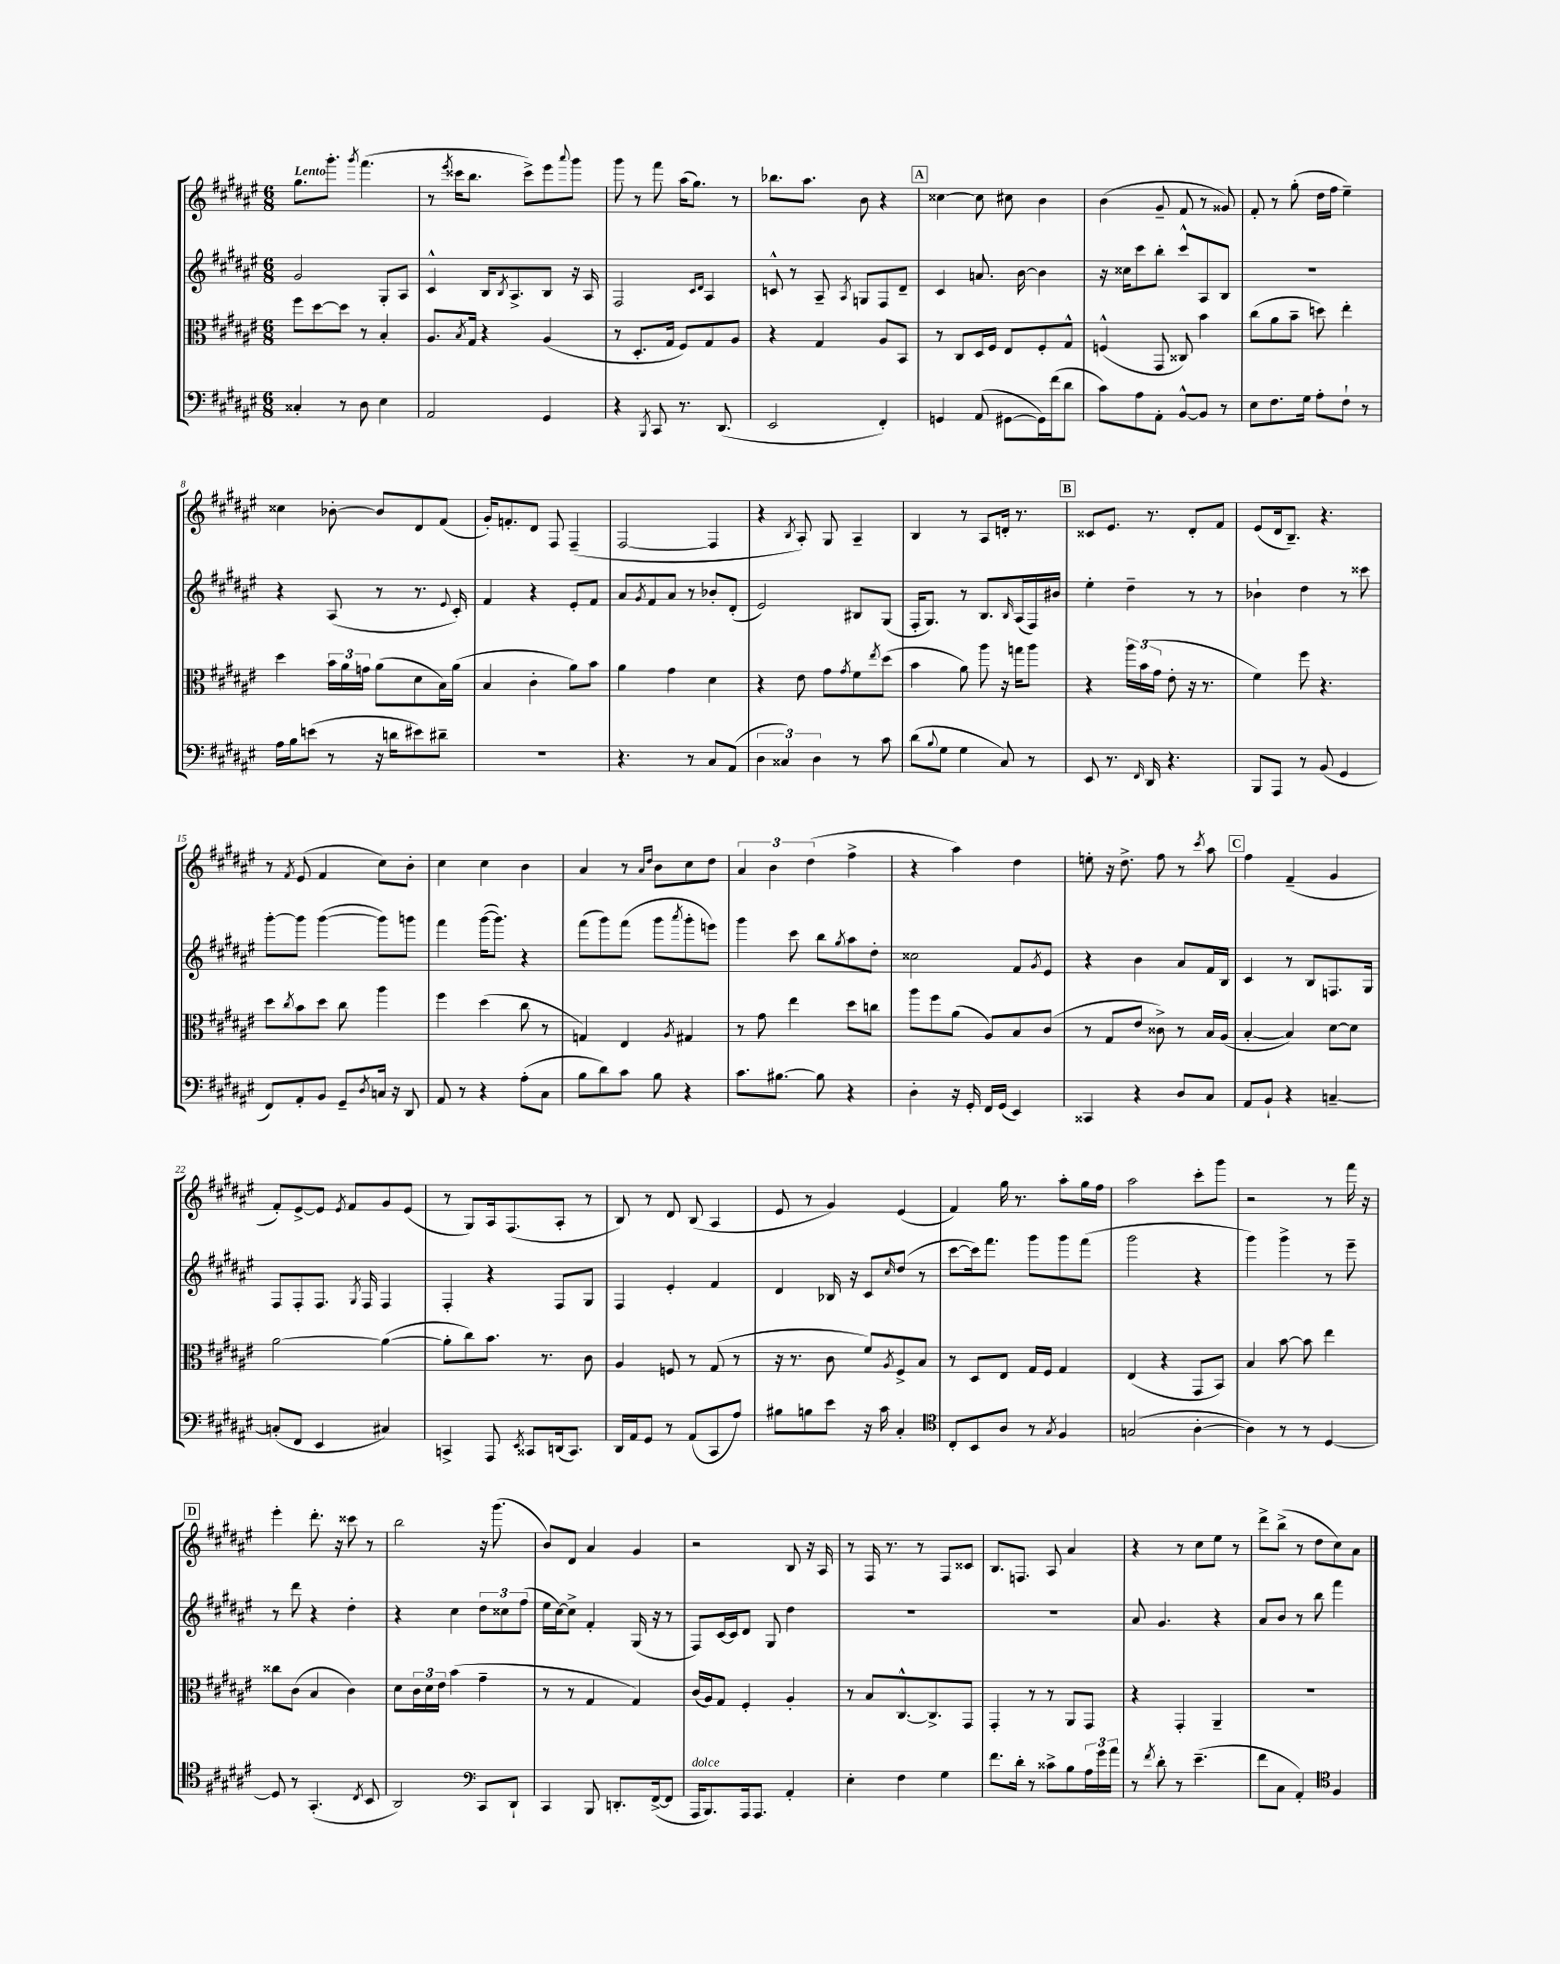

**kern	**kern	**kern	**kern
*part4	*part3	*part2	*part1
*staff4	*staff3	*staff2	*staff1
*clefF4	*clefC3	*clefG2	*clefG2
*k[f#c#g#d#a#e#]	*k[f#c#g#d#a#e#]	*k[f#c#g#d#a#e#]	*k[f#c#g#d#a#e#]
*M6/8	*M6/8	*M6/8	*M6/8
=1	=1	=1	=1
!	!	!	!LO:TX:a:B:t=Lento
4C##X'/	8ff#\L	2g#/	8.gg#\L
.	[8dd#\	.	.
.	.	.	8.ggg#'\J
8r	8dd#\J]	.	.
.	.	.	8qggg#/
8D#\	8r	.	(4.fff#\
4E#\	4B'/	8G#'/L	.
.	.	8A#/J	.
=2	=2	=2	=2
2AA#/	8.A#/L	4c#^^/	8r
.	.	.	8qeee#/
.	.	.	16ccc##X\KL
.	8qB/	.	.
.	16G#/Jk	.	8.bb\J
.	4r	16B/KL	.
.	.	8qB/	.
.	.	8.A#^/	.
.	.	.	8ccc##^\L)
4GG#/	(4A#/	8B/J	8eee#\
.	.	.	8qqaaa#/
.	.	16r	8ggg#\J
.	.	16A#/	.
=3	=3	=3	=3
4r	8r	2F#/	8ggg#\
.	8.D#'/L	.	8r
8qBBB/	.	.	.
8CC#/	.	.	8fff#\
.	16G#/Jk	.	.
8.r	8F#/L)	.	(16aa#\KL
.	.	.	8.gg#\J)
.	.	16qqc#/LL	.
.	.	16qqd#/JJ	.
.	8G#/	4A#/	.
(8.DD#/	.	.	.
.	8A#/J	.	8r
=4	=4	=4	=4
2EE#/	4r	8cn^^/	8.bb-X\L
.	.	8r	.
.	.	.	8.aa#\J
.	4G#/	8A#~/	.
.	.	8qA#/	.
.	.	8Gn/L	8b\
4FF#'/)	8A#/L	8F#/	4r
.	8BB/J	8d#~/J	.
!!LO:REH:place=s1:t=A
=5	=5	=5	=5
4GGn/	8r	4c#/	[4cc##X\
.	8C#/L	.	.
(8AA#/	16D#/L	8.an/	8cc##\]
.	16F#/JJ	.	.
[8GG#X\L	8E#/L	.	8cc#X\
.	.	[16b\	.
16GG#\L])	8F#'/	4b\]	4b\
(16f#\J	.	.	.
8d#\J	8G#^^/J	.	.
=6	=6	=6	=6
8c#\L)	(4Fn^^/	16r	(4b\
.	.	16cc##X\KL	.
8A#\	.	8ccc#\	.
8AA#'\J	8GG#/	8bb'\J	8g#~/
[8BB^^/L	8C##X/)	8ccc#^^/L	8f#/
8BB/J]	4b\	8A#/	8r
8r	.	8B/J	8g##X/)
=7	=7	=7	=7
8E#\L	(8cc#\L	2.r	8f#'/
8.F#\	8a#\	.	8r
.	8b~\J	.	(8gg#'\
16G#\Jk	.	.	.
8A#'\L	8ddn\)	.	16dd#\LL
.	.	.	16ff#\JJ
8F#`\J	4ee#'\	.	4ee#~\)
8r	.	.	.
!!LO:LB:g=z
=8	=8	=8	=8
16A#\LL	4dd#\	4r	4cc##X\
16B\J	.	.	.
(8en\J	.	.	.
8r	24b\LL	(8A#/	[8b-X'\
.	24a#\	.	.
.	24gn\JJ	.	.
16r	(8a#\L	8r	8b-/L]
16dn\KL	.	.	.
8e#X\)	8d#\	8.r	8d#/
8d#X~\J	16B\L)	.	(8f#/J
.	.	8qqe#/	.
.	(16a#\JJ	16c#'/)	.
=9	=9	=9	=9
2.r	4B/	4f#/	16g#'/KL)
.	.	.	8.fn'/
.	4c#'\	4r	8d#/J
.	.	.	8F#/
.	8a#\L)	8e#'/L	(4F#~/
.	8b\J	8f#/J	.
=10	=10	=10	=10
4.r	4a#\	8a#/L	[2F#/
.	.	8qg#/	.
.	.	8f#/	.
.	4g#\	8a#/J	.
8r	.	8r	.
8C#/L	4d#\	8b-X'/L	4F#/]
(8AA#/J	.	(8d#'/J	.
=11	=11	=11	=11
6D#\	4r	2e#/)	4r
6C##X/)	.	.	.
.	.	.	8qB/
.	8e#\	.	8A#'/)
6D#\	.	.	.
.	8g#\L	.	8G#/
.	8qg#/	.	.
8r	8f#\	8B#X/L	4A#~/
.	8qee#/	.	.
8c#\	(8dd#\J	(8G#/J	.
=12	=12	=12	=12
(8d#\L	4b\	16F#'/KL	4B/
.	.	8.G#/J)	.
8qqB/	.	.	.
8G#\J	.	.	.
4G#\	8a#\)	8r	8r
.	8aa#\	8.B/L	8A#/L
8C#/)	16r	.	16dn'/Jk
.	.	16qqB/	.
.	16ggn\KL	(16A#/L	8.r
8r	8aa#\J	16F#/)	.
.	.	16b#X/JJ	.
!!LO:REH:place=s1:t=B
=13	=13	=13	=13
8EE#/	4r	4ee#'\	8c##X/L
8.r	.	.	8.e#/J
.	24aa#\LL	4dd#~\	.
.	(24b\	.	.
16qqFF#/	.	.	.
16DD#/	.	.	8.r
.	24g#\JJ	.	.
4.r	8e#'\	.	.
.	16r	8r	8d#'/L
.	8.r	.	.
.	.	8r	8f#/J
=14	=14	=14	=14
8BBB/L	4f#\)	4b-X`\	(8e#/L
8AAA#/J	.	.	16d#/k
.	.	.	8.B~/J)
8r	8ff#\	4dd#\	.
(8BB/	4.r	.	4.r
4GG#/	.	8r	.
.	.	8ccc##X\	.
!!LO:LB:g=z
=15	=15	=15	=15
8FF#/L)	8dd#\L	[8ggg#'\L	8r
.	8qcc#/	.	8qf#/
8AA#'/	8b\	8ggg#\J]	(8e#/
8BB/J	8dd#\J	([4ggg#\	4f#/
8GG#~/L	8cc#\	.	.
8qD#/	.	.	.
16Cn/Jk	4aa#\	8ggg#\L])	8cc#\L)
16r	.	.	.
8DD#/	.	8gggn\J	8b'\J
=16	=16	=16	=16
8AA#/	4ff#\	4fff#\	4cc#\
8r	.	.	.
4r	(4dd#\	([16ggg#\KL	4cc#\
.	.	8.ggg#\J])	.
(8A#'\L	8cc#\	4r	4b\
8C#\J	8r	.	.
=17	=17	=17	=17
8B\L	4Gn/)	(8fff#\L	4a#/
8d#\)	.	8ggg#\)	.
8c#\J	4E#/	(8fff#\J	8r
.	.	.	16qqa#/LL
.	.	.	16qqdd#/JJ
8B\	.	8ggg#\L	8b\L
.	8qA#/	8qaaa#/	.
4r	4G#X/	8ggg#'\	8cc#\
.	.	8eeen\J)	8dd#\J
=18	=18	=18	=18
8.c#\L	8r	4ggg#\	6a#/
.	8g#\	.	.
.	.	.	6b\
[8.B#X\J	.	.	.
.	4ee#\	8ccc#\	.
.	.	.	(6dd#\
8B#\]	.	8bb\L	.
.	.	8qgg#/	.
4r	8dd#\L	8aa#\	4ff#^\
.	8ccn\J	8dd#'\J	.
=19	=19	=19	=19
4D#'\	8aa#\L	2cc##X\	4r
.	8ff#\	.	.
16r	(8a#\J	.	4aa#\)
16GG#'/	.	.	.
16FF#/LL	8A#/L)	.	.
(16GG#/JJ	.	.	.
4EE#/)	8B/	8f#/L	4dd#\
.	.	8qg#/	.
.	(8c#/J	8e#/J	.
=20	=20	=20	=20
4CC##X/	8r	4r	8een'\
.	8G#/L	.	16r
.	.	.	8.dd#^\
4r	8e#/J	4b\	.
.	8c##X^\)	.	8ff#\
8D#/L	8r	8a#/L	8r
.	.	.	8qccc#/
8C#/J	16B/LL	16f#/L	8aa#\
.	(16A#/JJ	16B/JJ	.
!!LO:REH:place=s1:t=C
=21	=21	=21	=21
8AA#/L	[4B'/	4c#/	4ff#\
8BB`/J	.	.	.
4r	4B/])	8r	(4f#~/
.	.	8B/L	.
[4Cn~/	[8d#\L	8.Fn/	4g#/
.	8d#\J]	.	.
.	.	16G#/Jk	.
!!LO:LB:g=z
=22	=22	=22	=22
(8Cn'/L]	[2a#\	8F#/L	8f#'/L)
8FF#/J	.	8F#'/	[8e#^/
4EE#/	.	8.F#/J	8e#/J]
.	.	.	8qe#/
.	.	.	8f#/L
.	.	8qG#/	.
.	.	16F#/	.
4C#X/)	(4a#\_	4F#/	8g#/
.	.	.	(8e#/J
=23	=23	=23	=23
4CCn^/	8a#'\L]	4F#'/	8r
.	8cc#\)	.	8G#/L)
8AAA#/	8.b\J	4r	16A#/k
.	.	.	(8.F#/
8qEE#/	.	.	.
8CC##X/L	.	.	.
.	8.r	.	.
(16DDn/k	.	8F#/L	8A#'/J
8.CC##/J)	.	.	.
.	8c#\	8G#/J	8r
=24	=24	=24	=24
16DD#/LL	4A#/	4F#/	8B/)
16AA#/J	.	.	.
8GG#/J	.	.	8r
8r	8Fn/	4e#'/	8d#/
(8AA#/L	8r	.	(8B/
8CC#/	(8G#/	4f#/	4A#/
8A#/J)	8r	.	.
=25	=25	=25	=25
8B#X\L	16r	4d#/	8e#/
.	8.r	.	.
8Bn\	.	.	8r
8e#\J	8c#\	16B-X/	4g#/)
.	.	16r	.
16r	8f#/L)	8c#/L	.
16c#\	.	.	.
.	8qA#/	16qqcc#/	.
4C#'/	8F#^/	(8dd#/J	(4e#/
.	8B/J	8r	.
=26	=26	=26	=26
*clefC4	*	*	*
8C#'/L	8r	[8ccc#\L	4f#/)
8BB/	8D#/L	16ccc#\k])	.
.	.	8.fff#\J	.
8A#/J	8E#/J	.	16gg#\
.	.	.	8.r
8r	16G#/LL	8ggg#\L	.
.	16F#/JJ	.	.
8qG#/	.	.	.
4F#/	4G#/	8ggg#\	8aa#'\L
.	.	(8fff#\J	16gg#\L
.	.	.	16ff#\JJ
=27	=27	=27	=27
(2Gn/	(4E#/	2ggg#\	2aa#\
.	4r	.	.
[4A#'\	8GG#/L	4r	8ccc#'\L
.	8BB/J)	.	8ggg#\J
=28	=28	=28	=28
4A#\])	4B/	4ggg#\)	2r
8r	[8b\	4ggg#^\	.
8r	8b\]	.	.
[4D#/	4ee#\	8r	8r
.	.	8eee#~\	16fff#\
.	.	.	16r
!!LO:LB:g=z
!!LO:REH:place=s1:t=D
=29	=29	=29	=29
8D#/]	8cc##X\L	8r	4eee#'\
8r	(8c#\J	8ddd#\	.
(4.GG#'/	4B/	4r	8.ddd#'\
.	.	.	16r
.	4c#\)	4dd#'\	8ccc##X\
8qC#/	.	.	.
8BB/	.	.	8r
=30	=30	=30	=30
2AA#/)	8d#\L	4r	2bb\
.	24c#\L	.	.
.	24d#\	.	.
.	24e#\JJ	.	.
.	(4b\	4cc#\	.
*clefF4	*	*	*
8CC#/L	4g#~\	12dd#\L	16r
.	.	.	(8.ggg#\
.	.	12cc##X\	.
8DD#`/J	.	.	.
.	.	(12ff#\J	.
=31	=31	=31	=31
4CC#/	8r	16ee#\LL	8b/L)
.	.	[16cc#\J)	.
.	8r	8cc#^\J]	8d#/J
8BBB/	4G#/	4f#'/	4a#/
8.DDn'/L	.	.	.
.	4G#/)	(16G#/	4g#/
([16FF#^/k	.	16r	.
8FF#/J]	.	8r	.
=32	=32	=32	=32
!LO:TX:a:i:t=dolce	!	!	!
16AAA#/KL	(16c#/LL	8F#/L)	2r
8.BBB/)	16A#/J)	.	.
.	8G#/J	[16c#/L	.
.	.	16c#/J]	.
16AAA#/k	4F#'/	8d#/J	.
8.AAA#/J	.	.	.
.	.	8G#/	.
4AA#'/	4A#'/	4dd#\	8B/
.	.	.	16r
.	.	.	16A#/
=33	=33	=33	=33
4E#'\	8r	2.r	8r
.	8B/L	.	16F#/
.	.	.	8.r
4F#\	[8.C#^^/	.	.
.	.	.	8r
.	8.C#^/]	.	.
4G#\	.	.	8F#/L
.	8GG#/J	.	8c##X/J
=34	=34	=34	=34
8.f#\L	4GG#'/	2.r	8.B/L
16d#'\Jk	.	.	8.Fn/J
8r	8r	.	.
8c##X^\L	8r	.	8A#/
8B\	8AA#/L	.	4a#/
24A#\L	8GG#/J	.	.
24g#\	.	.	.
24a#\JJ	.	.	.
=35	=35	=35	=35
8r	4r	8a#/	4r
8qf#/	.	.	.
8d#'\	.	4.g#/	.
8r	4GG#'/	.	8r
(4.e#~\	.	.	8cc#\L
.	4AA#~/	4r	8ee#\J
.	.	.	8r
=36	=36	=36	=36
8f#\L	2.r	8a#/L	8ddd#^\L
8C#\J	.	8b/J	(8bb^\J
4AA#'/)	.	8r	8r
.	.	8bb\	8dd#\L
*clefC4	*	*	*
4F#/	.	4fff#\	8cc#\)
.	.	.	8a#\J
==	==	==	==
*-	*-	*-	*-
